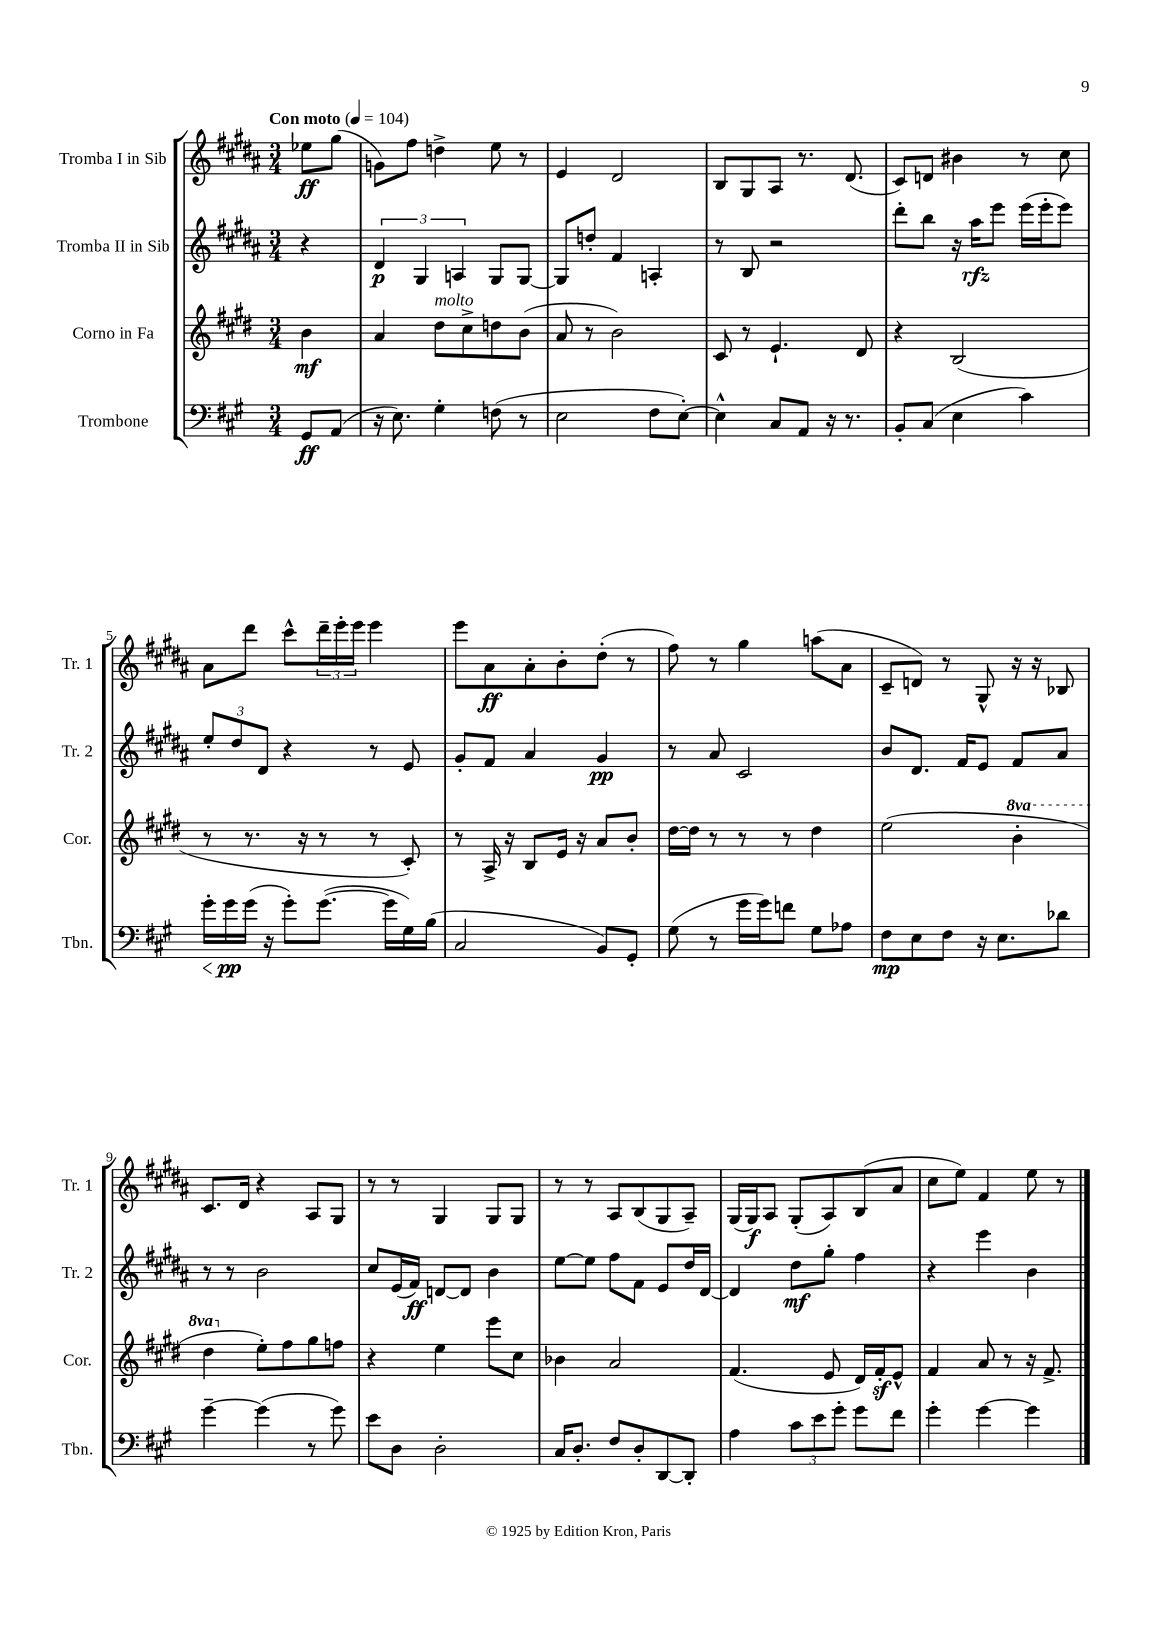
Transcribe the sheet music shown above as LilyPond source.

<<
\new StaffGroup <<
\new Staff = "s0" \with { instrumentName = "Tromba I in Sib" shortInstrumentName = "Tr. 1" } {
    \clef treble \key b \major \numericTimeSignature \time 3/4 \partial 4 \tempo "Con moto" 4 = 104
    ees''8\ff gis''8( |
    g'8) fis''8 d''4-> e''8 r8 |
    e'4 dis'2 |
    b8 gis8 ais8 r8. dis'8.( |
    cis'8) d'8 bis'4 r8 cis''8 |
    ais'8 dis'''8 cis'''8-^ \tuplet 3/2 { dis'''16-- e'''16-. e'''16 } e'''4 |
    e'''8 ais'8\ff ais'8-. b'8-. dis''8-.( r8 |
    fis''8) r8 gis''4 a''8( ais'8 |
    cis'8-- d'8) r8 gis8-^ r16 r16 bes8 |
    cis'8. dis'16 r4 ais8 gis8 |
    r8 r8 gis4 gis8 gis8 |
    r8 r8 ais8 b8( gis8 ais8--) |
    gis16( gis16\f) ais8 gis8-.( ais8) b8( ais'8 |
    cis''8 e''8) fis'4 e''8 r8 \bar "|." |
}
\new Staff = "s1" \with { instrumentName = "Tromba II in Sib" shortInstrumentName = "Tr. 2" } {
    \clef treble \key b \major \numericTimeSignature \time 3/4 \partial 4
    r4 |
    \tuplet 3/2 { dis'4\p gis4 a4 } gis8 gis8~ |
    gis8 d''8-. fis'4 a4-. |
    r8 b8 r2 |
    dis'''8-. b''8 r16 ais''16\rfz e'''8 e'''16( e'''16-. e'''8) |
    \tuplet 3/2 { e''8-. dis''8 dis'8 } r4 r8 e'8 |
    gis'8-. fis'8 ais'4 gis'4\pp |
    r8 ais'8 cis'2 |
    b'8 dis'8. fis'16 e'8 fis'8 ais'8 |
    r8 r8 b'2 |
    cis''8 e'16( fis'16\ff) d'8~ d'8 b'4 |
    e''8~ e''8 fis''8 fis'8 e'8 dis''16 dis'16~ |
    dis'4 dis''8\mf gis''8-. fis''4 |
    r4 e'''4 b'4 \bar "|." |
}
\new Staff = "s2" \with { instrumentName = "Corno in Fa" shortInstrumentName = "Cor." } {
    \clef treble \key e \major \numericTimeSignature \time 3/4 \set Staff.ottavationMarkups = #ottavation-simple-ordinals \partial 4
    b'4\mf |
    a'4 dis''8^\markup { \italic "molto" } cis''8-> d''8 b'8( |
    a'8 r8 b'2) |
    cis'8 r8 e'4.-! dis'8 |
    r4 b2( |
    r8 r8. r16 r8 r8 cis'8-.) |
    r8 a16-> r16 b8 e'16 r16 a'8 b'8-. |
    dis''16~ dis''16 r8 r8 r8 dis''4 |
    e''2( \ottava #1 b''4-. |
    dis'''4 \ottava #0 e''8-.) fis''8 gis''8 f''8 |
    r4 e''4 e'''8 cis''8 |
    bes'4 a'2 |
    fis'4.( e'8 dis'16) fis'16-.\sf e'8-^ |
    fis'4 a'8 r8 r16 fis'8.-> \bar "|." |
}
\new Staff = "s3" \with { instrumentName = "Trombone" shortInstrumentName = "Tbn." } {
    \clef bass \key a \major \numericTimeSignature \time 3/4 \partial 4
    gis,8\ff a,8( |
    r16 e8.) gis4-. f8( r8 |
    e2 fis8 e8~-.) |
    e4-^ cis8 a,8 r16 r8. |
    b,8-. cis8( e4 cis'4) |
    gis'16-.\< gis'16\pp\! gis'16( r16 gis'8-.) gis'8.~( gis'16 gis16) b16( |
    cis2 b,8) gis,8-. |
    gis8( r8 gis'16 gis'16) f'8 gis8 aes8 |
    fis8\mp e8 fis8 r16 e8. des'8 |
    gis'4~-- gis'4( r8 gis'8) |
    e'8 d8 d2-. |
    cis16 d8.-. fis8 d8-. d,8~ d,8-. |
    a4 \tuplet 3/2 { cis'8 e'8 gis'8-. } gis'8 fis'8 |
    gis'4-. gis'4~ gis'4 \bar "|." |
}
>>
>>
